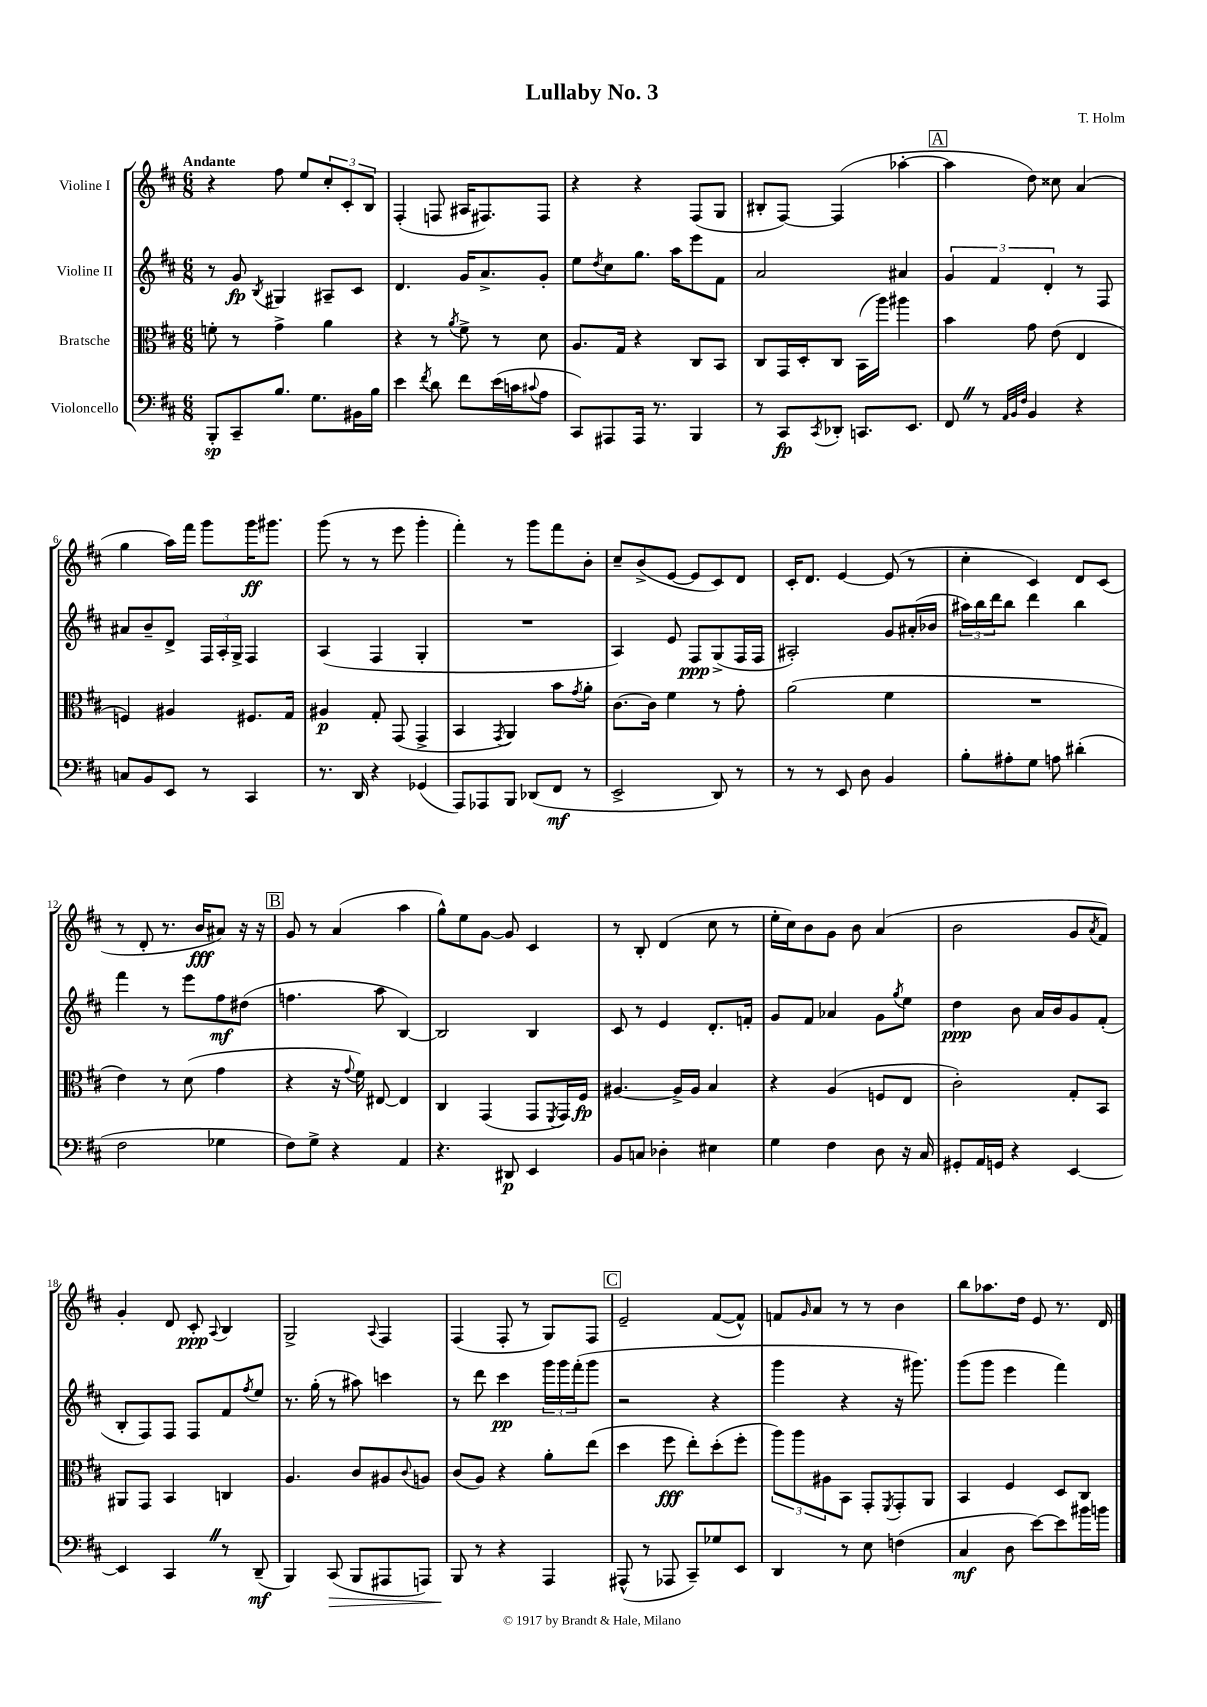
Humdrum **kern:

**kern	**dynam	**kern	**dynam	**kern	**dynam	**kern	**dynam
*part4	*part4	*part3	*part3	*part2	*part2	*part1	*part1
*staff4	*staff4	*staff3	*staff3	*staff2	*staff2	*staff1	*staff1
*I"Violoncello	*	*I"Bratsche	*	*I"Violine II	*	*I"Violine I	*
*clefF4	*	*clefC3	*	*clefG2	*	*clefG2	*
*k[f#c#]	*	*k[f#c#]	*	*k[f#c#]	*	*k[f#c#]	*
*M6/8	*	*M6/8	*	*M6/8	*	*M6/8	*
=1	=1	=1	=1	=1	=1	=1	=1
!	!	!	!	!	!	!LO:TX:a:B:t=Andante	!
8BBB'/L	sp	8fn'\	.	8r	.	4r	.
8CC#~/	.	8r	.	8g/	fp	.	.
.	.	.	.	8qB/	.	.	.
8.B/J	.	4g^\	.	4G#X/	.	8ff#\	.
.	.	.	.	.	.	8ee/L	.
8.G\L	.	.	.	.	.	.	.
.	.	4a\	.	8A#X~/L	.	12cc#'/	.
.	.	.	.	.	.	12c#'/	.
16BB#X\L	.	.	.	8c#/J	.	.	.
.	.	.	.	.	.	12B/J	.
16B\JJ	.	.	.	.	.	.	.
=2	=2	=2	=2	=2	=2	=2	=2
4e\	.	4r	.	4.d/	.	(4F#'/	.
8qf#/	.	.	.	.	.	.	.
8d\	.	8r	.	.	.	8Fn/	.
.	.	8qa/	.	.	.	.	.
8f#\L	.	8f#^\	.	16g/KL	.	16A#X/KL	.
.	.	.	.	8.a^/	.	8.F#X/)	.
(16e\L	.	8r	.	.	.	.	.
16cn\J	.	.	.	.	.	.	.
8qqc#X/	.	.	.	.	.	.	.
8A\J	.	8d\	.	8g'/J	.	8F#/J	.
=3	=3	=3	=3	=3	=3	=3	=3
8CC#/L)	.	8.A/L	.	8ee\L	.	4r	.
.	.	.	.	8qdd/	.	.	.
8AAA#X/	.	.	.	8cc#\	.	.	.
.	.	16G/Jk	.	.	.	.	.
16AAA#/Jk	.	4r	.	8.gg\J	.	4r	.
8.r	.	.	.	.	.	.	.
.	.	.	.	16aa\KL	.	.	.
4BBB/	.	8C#/L	.	8eee\	.	(8F#/L	.
.	.	8BB/J	.	8f#\J	.	8G/J	.
=4	=4	=4	=4	=4	=4	=4	=4
8r	.	8C#/L	.	2a/	.	8B#X'/L	.
8CC#/L	fp	16GG/L	.	.	.	[8F#/J)	.
.	.	16D'/J	.	.	.	.	.
8qCC#/	.	.	.	.	.	.	.
8DD-X'/J	.	8C#/J	.	.	.	(4F#/]	.
8.CCn/L	.	(16BB\LL	.	.	.	.	.
.	.	16aa\JJ)	.	.	.	.	.
.	.	4aa#X\	.	4a#X/	.	[4aa-X'\	.
8.EE/J	.	.	.	.	.	.	.
!!LO:REH:place=s1:t=A
=5	=5	=5	=5	=5	=5	=5	=5
8FF#Z/	.	4b\	.	6g/	.	4aa-\]	.
8r	.	.	.	.	.	.	.
.	.	.	.	6f#/	.	.	.
32qqAA/LLL	.	.	.	.	.	.	.
32qqBB/	.	.	.	.	.	.	.
32qqF#/JJJ	.	.	.	.	.	.	.
4BB/	.	8g\	.	.	.	8dd\)	.
.	.	.	.	6d'/	.	.	.
.	.	(8e\	.	.	.	8cc##X\	.
4r	.	4E/	.	8r	.	(4a/	.
.	.	.	.	8F#/	.	.	.
!!LO:LB:g=z
=6	=6	=6	=6	=6	=6	=6	=6
8Cn/L	.	4Fn/)	.	8a#X/L	.	4gg\	.
8BB/	.	.	.	8b~/	.	.	.
8EE/J	.	4A#X/	.	8d^/J	.	16aa\LL)	.
.	.	.	.	.	.	16fff#\JJ	.
8r	.	.	.	24F#/LL	.	8ggg\L	.
.	.	.	.	24A'/	.	.	.
.	.	.	.	24G^/JJ	.	.	.
4CC#/	.	8.F#X/L	.	4F#/	.	16ggg\K	ff
.	.	.	.	.	.	8.ggg#X\J	.
.	.	16G/Jk	.	.	.	.	.
=7	=7	=7	=7	=7	=7	=7	=7
8.r	.	4A#X/	p	(4A/	.	(8ggg\	.
.	.	.	.	.	.	8r	.
16DD/	.	.	.	.	.	.	.
4r	.	8G'/	.	4F#/	.	8r	.
.	.	(8GG/	.	.	.	8eee\	.
(4GG-X/	.	4GG^/	.	4G'/	.	4ggg'\	.
=8	=8	=8	=8	=8	=8	=8	=8
8AAA/L)	.	4BB/	.	2.r	.	4fff#'\)	.
8AAA-X/	.	.	.	.	.	.	.
.	.	8qGG/	.	.	.	.	.
8BBB/J	.	4AA/)	.	.	.	8r	.
(8DD-X/L	.	.	.	.	.	8ggg\L	.
8FF#/J	mf	8b\L	.	.	.	8fff#\	.
.	.	8qg/	.	.	.	.	.
8r	.	8a'\J	.	.	.	8b'\J	.
=9	=9	=9	=9	=9	=9	=9	=9
2EE^/	.	[8.c#\L	.	4A/)	.	8cc#~/L	.
.	.	.	.	.	.	(8b^/	.
.	.	16c#\Jk]	.	.	.	.	.
.	.	4f#\	.	8e/	.	[8e/J	.
.	.	.	.	8F#/L	ppp	8e/L]	.
8DD/)	.	8r	.	(8G^/	.	8c#/)	.
8r	.	8g'\	.	16F#/L	.	8d/J	.
.	.	.	.	16F#/JJ	.	.	.
=10	=10	=10	=10	=10	=10	=10	=10
8r	.	(2a\	.	2A#X'/)	.	16c#'/KL	.
.	.	.	.	.	.	8.d/J	.
8r	.	.	.	.	.	.	.
8EE/	.	.	.	.	.	[4e/	.
8D\	.	.	.	.	.	.	.
4BB/	.	4f#\	.	8g/L	.	(8e/]	.
.	.	.	.	(16a#X'/L	.	8r	.
.	.	.	.	16b-X/JJ	.	.	.
=11	=11	=11	=11	=11	=11	=11	=11
8B'\L	.	2.r	.	24aa#X\LL)	.	4cc#'\	.
.	.	.	.	24bb\	.	.	.
.	.	.	.	24ddd\J	.	.	.
8A#X'\	.	.	.	8bb\J	.	.	.
8G\J	.	.	.	4ddd\	.	4c#/)	.
8An\	.	.	.	.	.	.	.
(4d#X'\	.	.	.	4bb\	.	8d/L	.
.	.	.	.	.	.	(8c#/J	.
!!LO:LB:g=z
=12	=12	=12	=12	=12	=12	=12	=12
2F#\	.	4e\)	.	4fff#\	.	8r	.
.	.	.	.	.	.	8d'/	.
.	.	8r	.	8r	.	8.r	.
.	.	(8d\	.	8eee\L	.	.	.
.	.	.	.	.	.	16b/KL	fff
4G-X\	.	4g\	.	8ff#\	mf	8a#X/J)	.
.	.	.	.	(8dd#X\J	.	16r	.
.	.	.	.	.	.	16r	.
!!LO:REH:place=s1:t=B
=13	=13	=13	=13	=13	=13	=13	=13
8F#\L)	.	4r	.	4.ffn\	.	8g/	.
8G^\J	.	.	.	.	.	8r	.
4r	.	16r	.	.	.	(4a/	.
.	.	8qqg/	.	.	.	.	.
.	.	16f#\)	.	.	.	.	.
.	.	[8E#X/	.	8aa\	.	.	.
4AA/	.	4E#/]	.	[4B/)	.	4aa\	.
=14	=14	=14	=14	=14	=14	=14	=14
4.r	.	4C#/	.	2B/]	.	8gg^^\L)	.
.	.	.	.	.	.	8ee\	.
.	.	(4GG/	.	.	.	[8g\J	.
8DD#X/	p	.	.	.	.	8g/]	.
4EE/	.	8GG/L	.	4B/	.	4c#/	.
.	.	8qFF#/	.	.	.	.	.
.	.	16GG/L)	.	.	.	.	.
.	.	16F#/JJ	fp	.	.	.	.
=15	=15	=15	=15	=15	=15	=15	=15
8BB/L	.	[4.A#X/	.	8c#/	.	8r	.
8Cn/J	.	.	.	8r	.	8B'/	.
4D-X'\	.	.	.	4e/	.	(4d/	.
.	.	16A#^/LL]	.	.	.	.	.
.	.	16A#/JJ	.	.	.	.	.
4E#X\	.	4B/	.	8.d'/L	.	8cc#\	.
.	.	.	.	.	.	8r	.
.	.	.	.	16fn'/Jk	.	.	.
=16	=16	=16	=16	=16	=16	=16	=16
4G\	.	4r	.	8g/L	.	16ee'\LL	.
.	.	.	.	.	.	16cc#\J)	.
.	.	.	.	8f#/J	.	8b\	.
4F#\	.	(4A/	.	4a-X/	.	8g\J	.
.	.	.	.	.	.	8b\	.
8D\	.	8Fn/L	.	8g\L	.	(4a/	.
.	.	.	.	8qgg/	.	.	.
16r	.	8E/J	.	8ee\J	.	.	.
16C#/	.	.	.	.	.	.	.
=17	=17	=17	=17	=17	=17	=17	=17
8GG#X'/L	.	2c#'\)	.	4dd\	ppp	2b\	.
16AA/L	.	.	.	.	.	.	.
16GGn/JJ	.	.	.	.	.	.	.
4r	.	.	.	8b\	.	.	.
.	.	.	.	16a/LL	.	.	.
.	.	.	.	16b/J	.	.	.
[4EE/	.	8G'/L	.	8g/	.	8g/L	.
.	.	.	.	.	.	8qa/	.
.	.	8BB/J	.	(8f#'/J	.	8f#/J)	.
!!LO:LB:g=z
=18	=18	=18	=18	=18	=18	=18	=18
4EE/]	.	8AA#X/L	.	8B'/L	.	4g'/	.
.	.	8GG/J	.	8F#/)	.	.	.
4CC#Z/	.	4BB/	.	8F#/J	.	8d/	.
.	.	.	.	8F#/L	.	8c#'/	ppp
.	.	.	.	.	.	8qqA/	.
8r	.	4Cn/	.	8f#/	.	4B/	.
.	.	.	.	8qff#/	.	.	.
(8DD~/	mf	.	.	8ee/J	.	.	.
=19	=19	=19	=19	=19	=19	=19	=19
4BBB/)	.	4.A/	.	8.r	.	2G^/	.
.	.	.	.	(16gg'\	.	.	.
!	!LO:HP:b	!	!	!	!	!	!
(8CC#/	>	.	.	8r	.	.	.
8BBB/L	.	8c#/L	.	8aa#X\)	.	.	.
.	.	.	.	.	.	8qqA/	.
8AAA#X/	.	8A#X/	.	4cccn\	.	4F#/	.
.	.	8qqc#/	.	.	.	.	.
8AAAn/J)	.	8An/J	.	.	.	.	.
=20	=20	=20	=20	=20	=20	=20	=20
8BBB/	.	(8c#/L	.	8r	.	(4F#/	.
8r	]	8A/J)	.	8ddd\	.	.	.
4r	.	4r	.	4ccc#\	pp	8F#'/	.
.	.	.	.	.	.	8r	.
4AAA/	.	8a'\L	.	24ggg\LL	.	8G/L)	.
.	.	.	.	24ggg\	.	.	.
.	.	.	.	(24fff#'\J	.	.	.
.	.	(8ee\J	.	8ggg\J	.	8F#/J	.
!!LO:REH:place=s1:t=C
=21	=21	=21	=21	=21	=21	=21	=21
(8AAA#X^^/	.	4dd\	.	2r	.	2e~/	.
8r	.	.	.	.	.	.	.
8AAA-X/	.	8ff#\	fff	.	.	.	.
8CC#~/L)	.	8ee'\L)	.	.	.	.	.
8G-X/	.	(8dd'\	.	4r	.	([8f#/L	.
8EE/J	.	8ff#'\J	.	.	.	8f#^^/J])	.
=22	=22	=22	=22	=22	=22	=22	=22
4DD/	.	12aa\L)	.	4ggg\	.	8fn/L	.
.	.	12aa\	.	.	.	.	.
.	.	.	.	.	.	16qqg/	.
.	.	.	.	.	.	8a/J	.
.	.	12A#X\	.	.	.	.	.
8r	.	8BB\J	.	4r	.	8r	.
8E\	.	8GG'/L	.	.	.	8r	.
.	.	8qFF#/	.	.	.	.	.
(4Fn\	.	8GG'/	.	16r	.	4b\	.
.	.	.	.	8.ggg#X\)	.	.	.
.	.	8AA/J	.	.	.	.	.
=23	=23	=23	=23	=23	=23	=23	=23
4C#/	mf	4BB/	.	(8ggg\L	.	8bb\L	.
.	.	.	.	8ggg\J	.	8.aa-X\	.
8D\	.	4F#/	.	4eee\	.	.	.
.	.	.	.	.	.	16dd\Jk	.
[8e\L)	.	.	.	.	.	8e/	.
8e\]	.	8D/L	.	4fff#\)	.	8.r	.
16b#X\L	.	8C#/J	.	.	.	.	.
16bn\JJ	.	.	.	.	.	16d/	.
==	==	==	==	==	==	==	==
*-	*-	*-	*-	*-	*-	*-	*-
